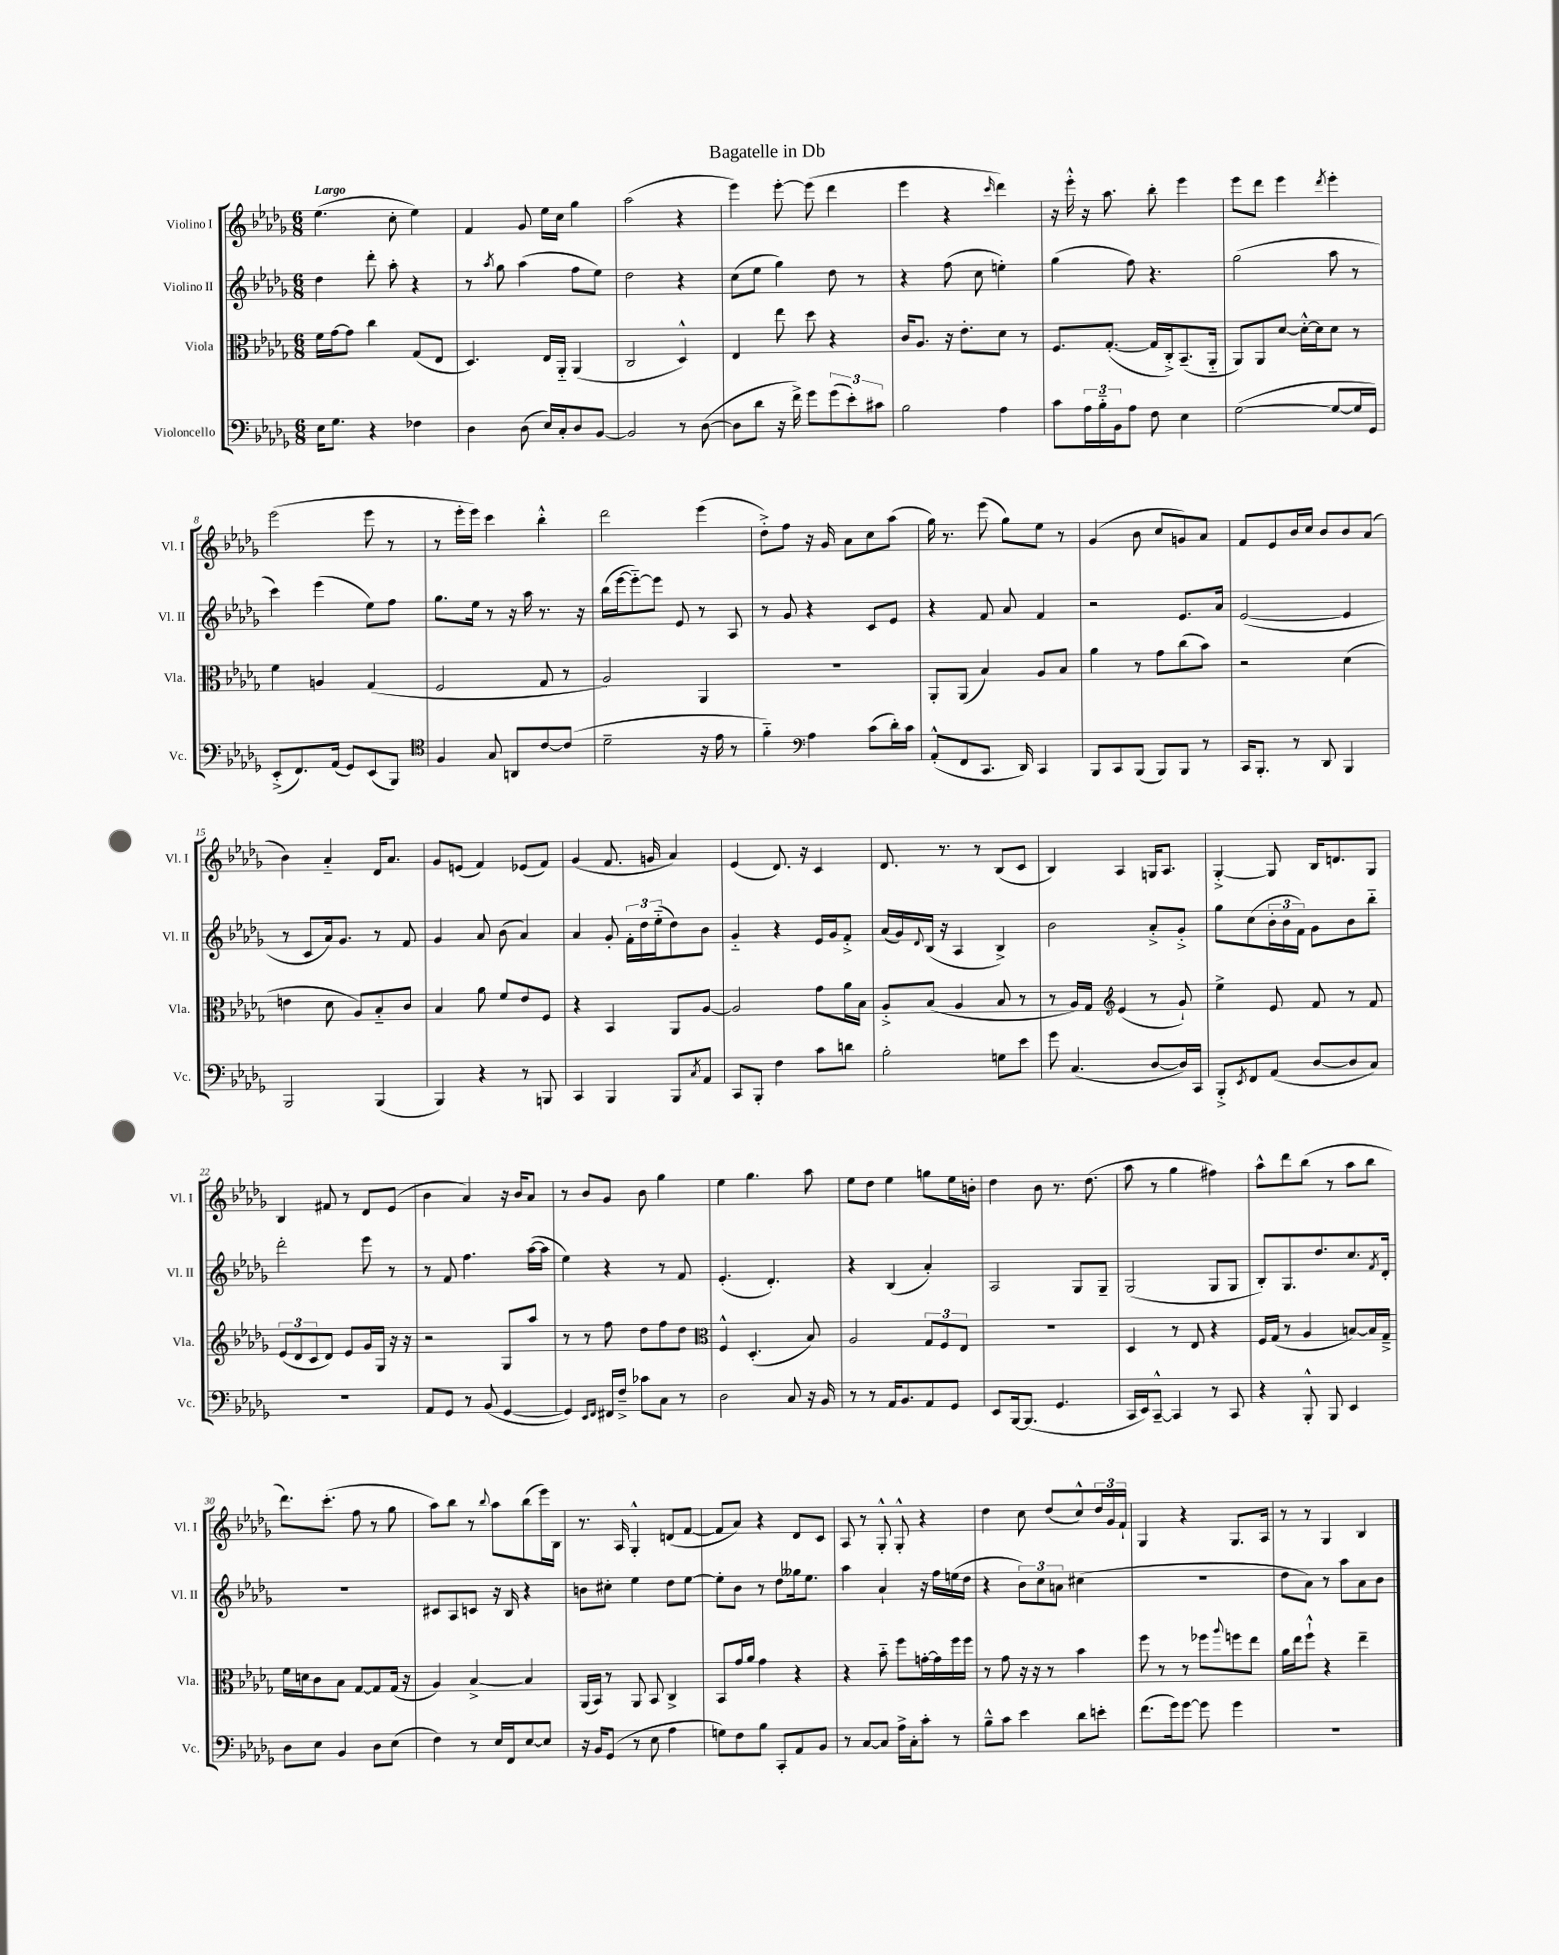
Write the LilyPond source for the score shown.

\header { title = "Bagatelle in Db" }
<<
\new StaffGroup <<
\new Staff = "s0" \with { instrumentName = "Violino I" shortInstrumentName = "Vl. I" } {
    \clef treble \key des \major \numericTimeSignature \time 6/8 \tempo "Largo"
    ees''4.( c''8-. ees''4) |
    f'4 ges'8 ees''16 c''16 ges''4 |
    aes''2( r4 |
    ees'''4) ees'''8~-. ees'''8( des'''4 |
    ees'''4 r4 \grace { c'''16 } des'''4) |
    r16 ees'''16-.-^ r16 aes''8. bes''8-. ees'''4 |
    ees'''8 des'''8 ees'''4 \acciaccatura { des'''8 } ees'''4-. |
    ees'''2( ees'''8 r8 |
    r8 ees'''16-. ees'''16) c'''4 bes''4-.-^ |
    des'''2 ees'''4( |
    des''8-.->) f''8 r16 ges'16 aes'8 c''8 aes''8( |
    ges''16) r8. ees'''8( ges''8) ees''8 r8 |
    ges'4( bes'8 c''8 g'8) aes'8 |
    f'8 ees'8 bes'16 c''16 bes'8 bes'8 aes'8( |
    bes'4) aes'4-_ des'16 aes'8. |
    ges'8 e'8( f'4) ees'8( f'8) |
    ges'4( f'8. g'16 aes'4) |
    ees'4( des'8.) r16 c'4 |
    des'8. r8. r8 bes8( c'8 |
    bes4) aes4 g16 aes8. |
    ges4~-.-> ges8 bes16 d'8. ges8 |
    bes4 fis'8 r8 des'8 ees'8( |
    bes'4 aes'4) r16 bes'16 aes'8 |
    r8 bes'8 ges'8 bes'8 ges''4 |
    ees''4 ges''4. aes''8 |
    ees''8 des''8 ees''4 g''8 ees''16 b'16-. |
    des''4 bes'8 r8. des''8.( |
    aes''8 r8 ges''4 fis''4) |
    aes''8-^ des'''8 bes''8( r8 aes''8 bes''8 |
    des'''8.) c'''8.-.( f''8 r8 ges''8 |
    aes''8) bes''8 r8 \appoggiatura { bes''8 } aes''8 bes''8( ees'''16) bes16 |
    r8. aes16 ges4-.-^ d'8( f'8~ |
    f'8 aes'8) r4 des'8 c'8 |
    aes8 r8 ges8-.-^ ges8-.-^ r4 |
    des''4 c''8 des''8( c''8-^) \tuplet 3/2 { des''16 ges'16 f'16-! } |
    ges4 r4 ges8. aes16 |
    r8 r8 ges4 bes4 \bar "|." |
}
\new Staff = "s1" \with { instrumentName = "Violino II" shortInstrumentName = "Vl. II" } {
    \clef treble \key des \major \numericTimeSignature \time 6/8
    des''4 des'''8-. aes''8-. r4 |
    r8 \acciaccatura { aes''8 } ges''8 aes''4( f''8 ees''8) |
    des''2 r4 |
    c''8( ees''8 ges''4) des''8 r8 |
    r4 f''8( c''8 e''4-.) |
    ges''4( f''8) r4. |
    ges''2( aes''8 r8 |
    c'''4) ees'''4( ees''8) f''8 |
    ges''8. ees''16 r8 r16 aes''16 r8. r16 |
    bes''16( ees'''16~ ees'''8~-_) ees'''8 ees'8 r8 aes8 |
    r8 ges'8 r4 c'8 ees'8 |
    r4 f'8 aes'8 f'4 |
    r2 ees'8. aes'16 |
    ees'2~( ees'4 |
    r8 c'8 aes'16) ges'8. r8 f'8 |
    ges'4 aes'8 bes'8( aes'4) |
    aes'4 ges'8-. \tuplet 3/2 { f'16-. des''16 ees''16-_( } des''8) bes'8 |
    ges'4-_ r4 ees'16 ges'16 f'8-.-> |
    aes'16( ges'16) \appoggiatura { des'8 } bes16( r16 aes4 bes4->) |
    bes'2 aes'8-.-> ges'8-.-> |
    ges''8 c''8( \tuplet 3/2 { bes'16-. bes'16 f'16) } ges'8 bes'8 bes''8-_ |
    des'''2-. ees'''8 r8 |
    r8 f'8 f''4. aes''16~( aes''16 |
    ees''4) r4 r8 f'8 |
    ees'4.-.( des'4.-.) |
    r4 bes4( aes'4-.) |
    aes2 ges8 ges8-- |
    ges2( ges8 ges8 |
    bes8-.) ges8. des''8. c''8. \acciaccatura { f'8 } des'16-. |
    R2. |
    cis'8 aes8 c'8 r16 bes16 r4 |
    b'8 cis''8-. ees''4 des''8 ees''8~ |
    ees''8-. bes'8 r8 des''8 geses''16 ees''8. |
    aes''4 aes'4-! r16 f''16 e''16( des''16 |
    r4 \tuplet 3/2 { bes'8) c''8 a'8 } cis''4( |
    R2. |
    des''8 aes'8) r8 aes''8 aes'8 bes'8 \bar "|." |
}
\new Staff = "s2" \with { instrumentName = "Viola" shortInstrumentName = "Vla." } {
    \clef alto \key des \major \numericTimeSignature \time 6/8
    f'16 ges'16~ ges'8 c''4 ges8( ees8 |
    des4.) ees16 aes,16-_ aes,4( |
    c2 des4-^) |
    ees4 ees''8 des''8 r4 |
    c'16 aes8. r16 ees'8.-. des'8 r8 |
    f8. ges8.~-.( ges16 c16-.->) bes,8.--( aes,16-_ |
    aes,8) aes,8 des'8~ des'16~-.-^ des'16 des'8 r8 |
    f'4 a4 ges4( |
    f2 ges8 r8 |
    aes2) aes,4 |
    R2. |
    aes,8-. aes,8( bes4) aes8 bes8 |
    aes'4 r8 ges'8 c''8( bes'8) |
    r2 des'4( |
    e'4 des'8 aes8) bes8-_ c'8 |
    bes4 aes'8 f'8 ees'8 f8 |
    r4 bes,4 aes,8 aes8~ |
    aes2 ges'8 aes'16 bes16 |
    aes8-.-> bes8( aes4 bes8 r8 |
    r8 aes16) ges16 \clef treble ees'4( r8 ges'8-!) |
    ees''4-> ees'8 f'8 r8 f'8 |
    \tuplet 3/2 { ees'8( des'8 c'8 } des'8) ees'8 ges'16 ges16 r16 r16 |
    r2 ges8 aes''8 |
    r8 r8 f''8 des''8 f''8 des''8 |
    \clef alto f4-^ des4.-.( bes8) |
    aes2 \tuplet 3/2 { ges8 f8 ees8 } |
    R2. |
    des4 r8 ees8 r4 |
    f16 ges16( r8 aes4 b8~) b16 ges16---> |
    f'16 d'16 c'8 bes8 ges8~ ges8 ges16( r16 |
    aes4) bes4~-> bes4 |
    aes,16( bes,16) r8 aes,8 bes,8 c4-> |
    bes,8 ges'16 aes'16 ges'4 r4 |
    r4 bes'8-_ f''8 g'16~-. g'16 f''16 f''16 |
    r8 ges'8 r16 r16 r8 bes'4 |
    f''8 r8 r8 fes''8 \appoggiatura { aes''8 } f''8 ees''8 |
    aes'16 ees''16 f''8-!-^ r4 ees''4-- \bar "|." |
}
\new Staff = "s3" \with { instrumentName = "Violoncello" shortInstrumentName = "Vc." } {
    \clef bass \key des \major \numericTimeSignature \time 6/8
    ees16 ges8. r4 fes4 |
    des4 des8( ees16) c16-. des8 bes,8~ |
    bes,2 r8 des8~( |
    des8 des'8 r16 f'16->) ges'8 \tuplet 3/2 { ges'8( ees'8-.) cis'8 } |
    bes2 aes4 |
    c'8 \tuplet 3/2 { aes16 bes16-_ bes,16 } aes8 f8 ees4 |
    ges2~( ges8~ ges16 ges,16) |
    ees,8-.->( f,8.) aes,16( ges,8) ees,8( bes,,8) |
    \clef tenor f4 ges8 a,8 c'8~ c'8( |
    des'2-- r16 ees'16 r8 |
    f'4-_) \clef bass aes4 c'8( des'16-.) c'16 |
    aes,8-.-^( f,8 c,8. des,16) c,4 |
    bes,,8 c,8 bes,,8( bes,,8) bes,,8 r8 |
    c,16 bes,,8.-. r8 des,8 bes,,4 |
    bes,,2 bes,,4( |
    bes,,4) r4 r8 b,,8 |
    c,4 bes,,4 bes,,8 \acciaccatura { c8 } aes,8 |
    c,8 bes,,8-. f4 c'8 d'8 |
    bes2-. g8 ees'8 |
    ges'8 c4.( des8~ des16) c,16 |
    bes,,8-.-> \acciaccatura { ees,8 } f,8 aes,8( des8~ des8 c8) |
    R2. |
    aes,8 ges,8 r8 bes,8( ges,4~ |
    ges,4) \grace { ees,16 f,16 } fis,16 f16---> ces'8 c8 r8 |
    des2 c8 r16 bes,16 |
    r8 r8 aes,16 bes,8. aes,8 ges,8 |
    ees,8 bes,,16~ bes,,8.( ges,4. |
    c,16 ees,16) c,8~---^ c,4 r8 c,8 |
    r4 bes,,8-.-^ bes,,8 ees,4 |
    des8 ees8 bes,4 des8 ees8( |
    f4) r8 ees16 f,16 ees8~ ees8 |
    r16 bes,16 ges,8( r8 ees8 aes4 |
    g8) f8 bes8 c,8-. aes,8 bes,8 |
    r8 c8~ c8 aes16-> c16-. c'8-. r8 |
    bes8---^ c'8 ees'4 des'8 e'8-. |
    f'8.( ges'16) ges'8~ ges'8 ges'4 |
    R2. \bar "|." |
}
>>
>>
